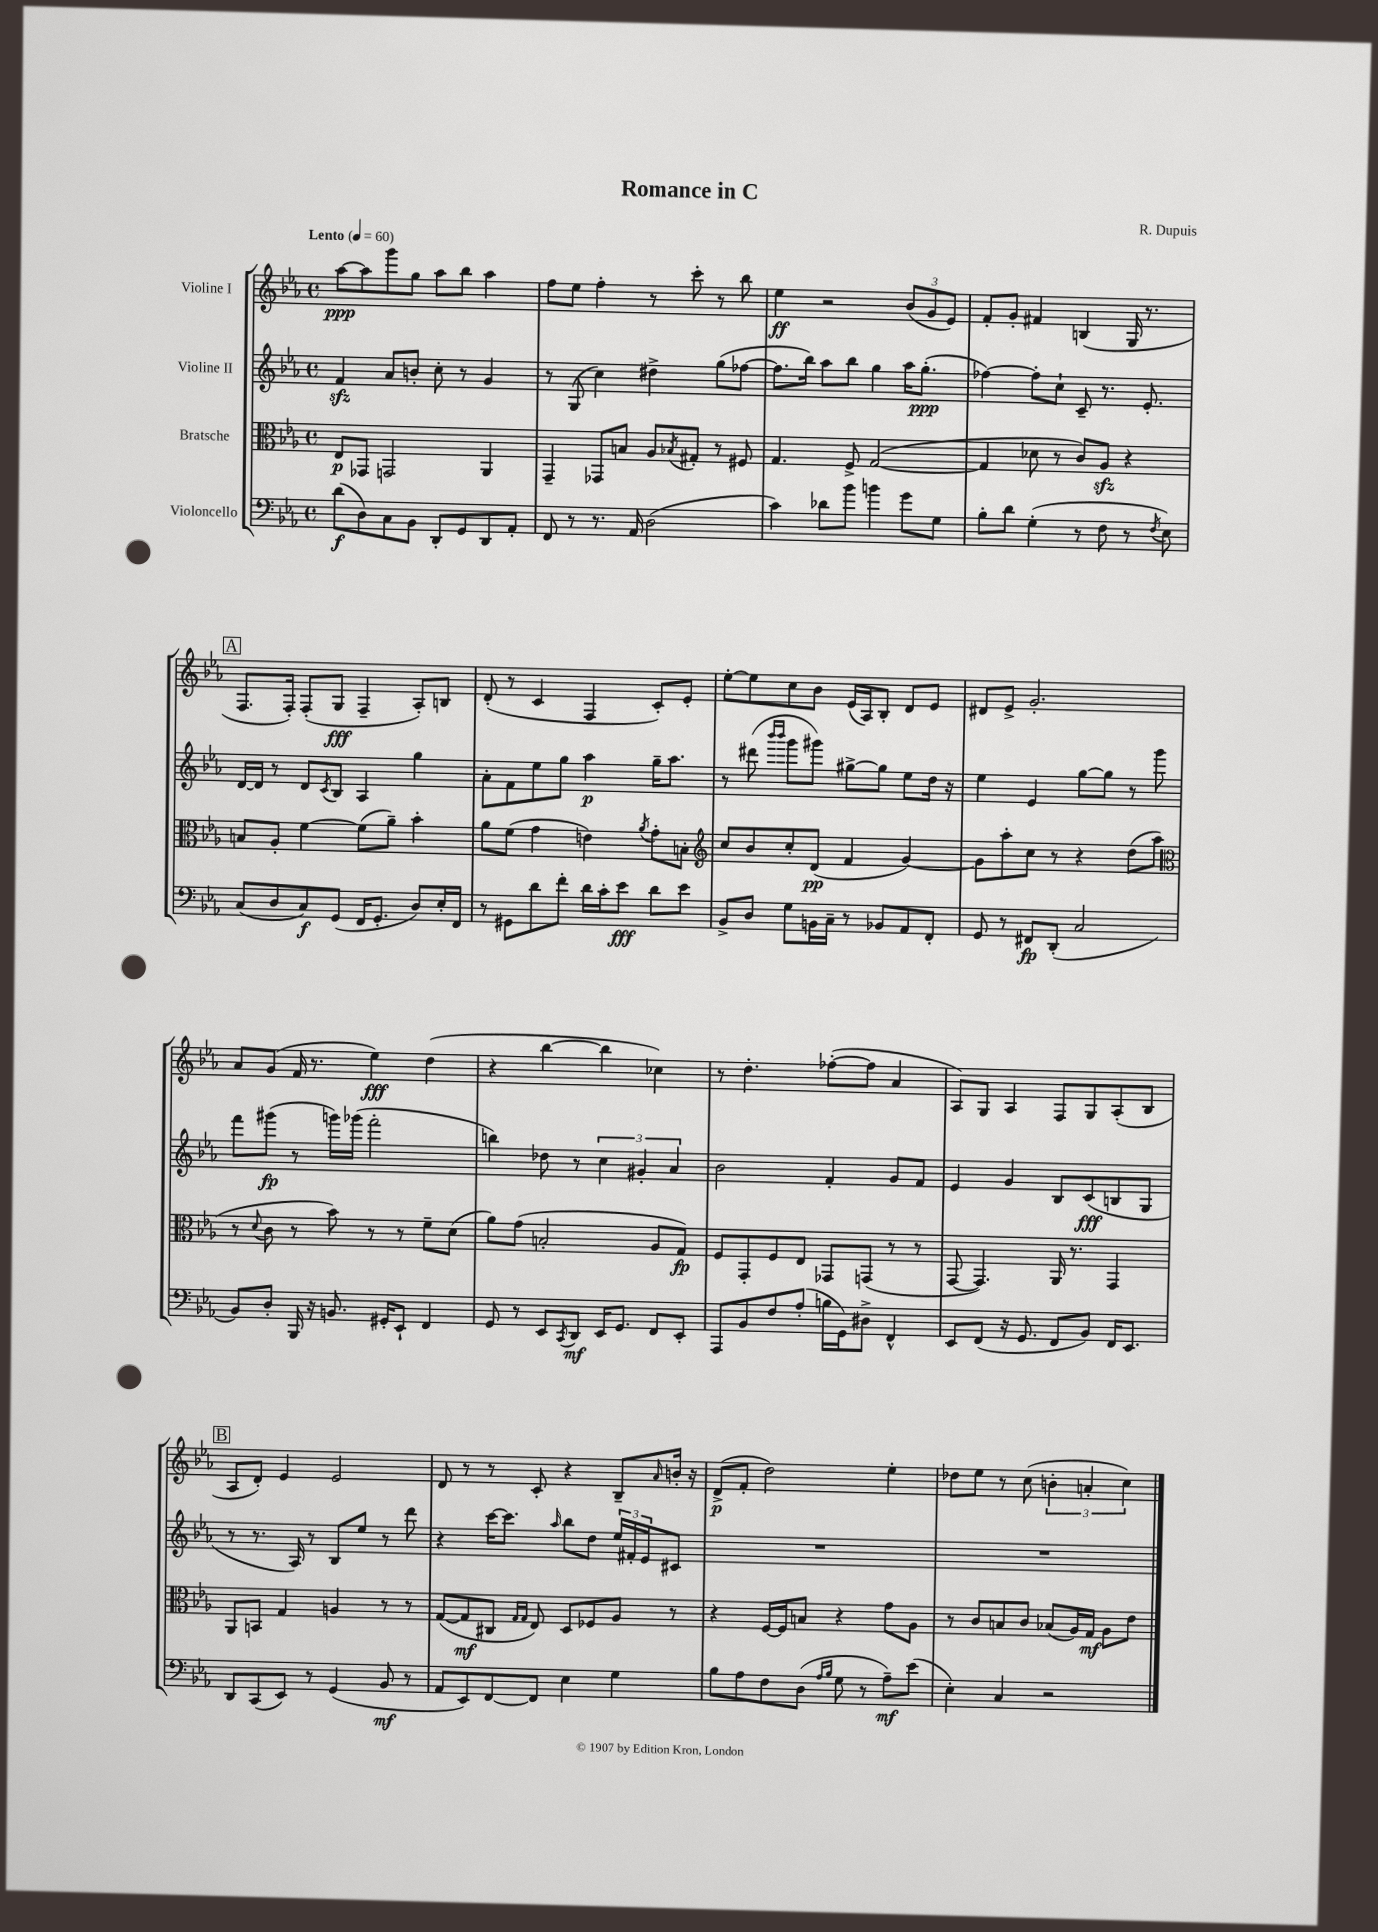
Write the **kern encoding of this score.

**kern	**dynam	**kern	**dynam	**kern	**dynam	**kern	**dynam
*part4	*part4	*part3	*part3	*part2	*part2	*part1	*part1
*staff4	*staff4	*staff3	*staff3	*staff2	*staff2	*staff1	*staff1
*I"Violoncello	*	*I"Bratsche	*	*I"Violine II	*	*I"Violine I	*
*clefF4	*	*clefC3	*	*clefG2	*	*clefG2	*
*k[b-e-a-]	*	*k[b-e-a-]	*	*k[b-e-a-]	*	*k[b-e-a-]	*
*M4/4	*	*M4/4	*	*M4/4	*	*M4/4	*
*met(c)	*	*met(c)	*	*met(c)	*	*met(c)	*
*MM60	*	*MM60	*	*MM60	*	*MM60	*
=1	=1	=1	=1	=1	=1	=1	=1
!	!	!	!	!	!	!LO:TX:a:B:t=Lento	!
(8d\L	f	8E-/L	p	4fzz/	.	[8aa-\L	ppp
8D\)	.	8GG-X/J	.	.	.	8aa-\]	.
8C\	.	2GGn/	.	8a-/L	.	8ggg\	.
8BB-\J	.	.	.	8bn'/J	.	8gg\J	.
8DD'/L	.	.	.	8cc'\	.	8aa-\L	.
8GG/	.	.	.	8r	.	8bb-\J	.
8DD/	.	4AA-/	.	4g/	.	4aa-\	.
8AA-'/J	.	.	.	.	.	.	.
=2	=2	=2	=2	=2	=2	=2	=2
8FF/	.	4GG~/	.	8r	.	8ff\L	.
8r	.	.	.	(8G/	.	8ee-\J	.
8.r	.	8GG-X/L	.	4cc\)	.	4ff'\	.
.	.	8Bn/J	.	.	.	.	.
16AA-/	.	.	.	.	.	.	.
(2D\	.	8A-/L	.	4dd#X^\	.	8r	.
.	.	8qB-X/	.	.	.	.	.
.	.	8G#X'/J	.	.	.	8ccc'\	.
.	.	8r	.	(8gg\L	.	8r	.
.	.	8F#X/	.	[8ff-X\J	.	8bb-\	.
=3	=3	=3	=3	=3	=3	=3	=3
4c\)	.	4.G/	.	8.ff-\L]	.	4ee-\	ff
.	.	.	.	16bb-\Jk)	.	.	.
8d-X\L	.	.	.	8aa-\L	.	2r	.
8b-\J	.	8F^/	.	8bb-\J	.	.	.
4bn\	.	([2G/	.	4gg\	.	.	.
8g\L	.	.	.	16aa-\KL	.	(12b-/L	.
.	.	.	.	(8.gg'\J	ppp	.	.
.	.	.	.	.	.	12g/	.
8G\J	.	.	.	.	.	.	.
.	.	.	.	.	.	12e-/J)	.
=4	=4	=4	=4	=4	=4	=4	=4
8B-'\L	.	4G/]	.	[4ff-X\)	.	8f'/L	.
8d\J	.	.	.	.	.	8g'/J	.
(4G'\	.	8d-X\	.	8ff-'\L]	.	4f#X/	.
.	.	8r	.	8cc`\J	.	.	.
8r	.	8c/L)	.	8c~/	.	(4Bn/	.
8F\	.	8A-zz/J	.	8.r	.	.	.
8r	.	4r	.	.	.	16G/	.
.	.	.	.	8.e-'/	.	8.r	.
8qF/	.	.	.	.	.	.	.
8E-\)	.	.	.	.	.	.	.
!!LO:LB:g=z
!!LO:REH:place=s1:t=A
=5	=5	=5	=5	=5	=5	=5	=5
(8C/L	.	8Bn/L	.	[16d/LL	.	8.F/L	.
.	.	.	.	16d/JJ]	.	.	.
8D/	.	8A-'/J	.	8r	.	.	.
.	.	.	.	.	.	16F'/Jk)	.
8C/)	f	[4f\	.	8d/L	.	(8F'/L	.
.	.	.	.	8qc/	.	.	.
(8GG/J	.	.	.	8B-/J	.	8G/J	fff
16FF/KL	.	(8f\L]	.	4A-/	.	4F~/	.
8.GG'/J	.	.	.	.	.	.	.
.	.	8a-~\J)	.	.	.	.	.
8D/L)	.	4b-'\	.	4gg\	.	8A-'/L)	.
16E-'/L	.	.	.	.	.	8Bn/J	.
16FF/JJ	.	.	.	.	.	.	.
=6	=6	=6	=6	=6	=6	=6	=6
8r	.	8a-\L	.	8a-'\L	.	(8d'/	.
8GG#X\L	.	(8f\J	.	8f\	.	8r	.
8d\	.	4g\	.	8ee-\	.	4c/	.
8f'\J	.	.	.	8gg\J	.	.	.
16d\LL	.	4en\)	.	4aa-\	p	4F/	.
16c'\J	.	.	.	.	.	.	.
8e-\J	fff	.	.	.	.	.	.
.	.	8qa-/	.	.	.	.	.
8d\L	.	8g'\L	.	16gg~\KL	.	8c'/L)	.
.	.	.	.	8.aa-\J	.	.	.
8e-\J	.	8Bn'\J	.	.	.	8e-'/J	.
=7	=7	=7	=7	=7	=7	=7	=7
*	*	*clefG2	*	*	*	*	*
8BB-^/L	.	8cc/L	.	8r	.	[8ee-'\L	.
8D/J	.	8b-/	.	(8ddd#X\	.	8ee-\]	.
.	.	.	.	16qqbbb-/LL	.	.	.
.	.	.	.	16qqbbb-/JJ	.	.	.
8G\L	.	8cc'/	.	8ggg\L	.	8cc\	.
16BBn\L	.	(8d/J	pp	8ggg#X\J)	.	8b-\J	.
16C~\JJ	.	.	.	.	.	.	.
8r	.	4f/	.	[8gg#X^\L	.	(16e-/LL	.
.	.	.	.	.	.	16A-/J)	.
8BB-X/L	.	.	.	8gg#\J]	.	8B-'/J	.
8AA-/	.	[4g/)	.	8ee-\L	.	8d/L	.
8FF'/J	.	.	.	16dd\Jk	.	8e-/J	.
.	.	.	.	16r	.	.	.
=8	=8	=8	=8	=8	=8	=8	=8
8GG/	.	8g\L]	.	4ee-\	.	8d#X/L	.
8r	.	8aa-'\	.	.	.	8e-^/J	.
8FF#X/L	fp	8cc\J	.	4e-/	.	2.g'/	.
(8DD'/J	.	8r	.	.	.	.	.
2C/	.	4r	.	[8gg\L	.	.	.
.	.	.	.	8gg\J]	.	.	.
.	.	(8dd\L	.	8r	.	.	.
.	.	8aa-\J	.	8ggg\	.	.	.
!!LO:LB:g=z
=9	=9	=9	=9	=9	=9	=9	=9
*	*	*clefC3	*	*	*	*	*
8BB-/L)	.	8r	.	8fff\L	.	8a-/L	.
.	.	8qqd/	.	.	.	.	.
8D'/J	.	8c\	.	(8ggg#X\J	fp	(8g/J	.
16BBB-/	.	8r	.	8r	.	16f/	.
16r	.	.	.	.	.	8.r	.
8.BBn/	.	8b-\)	.	16gggn\LL)	.	.	.
.	.	.	.	(16ggg-X\JJ	.	.	.
.	.	8r	.	2fff'\	.	4ee-\)	fff
16GG#X'/KL	.	.	.	.	.	.	.
8EE-`/J	.	8r	.	.	.	.	.
4FF/	.	8f~\L	.	.	.	(4dd\	.
.	.	(8d\J	.	.	.	.	.
=10	=10	=10	=10	=10	=10	=10	=10
8GG/	.	8a-\L)	.	4bbn\)	.	4r	.
8r	.	(8g\J	.	.	.	.	.
8EE-/L	.	2Bn'/	.	8dd-X\	.	[4bb-\	.
8qCC/	.	.	.	.	.	.	.
8DD/J	mf	.	.	8r	.	.	.
16EE-/KL	.	.	.	6cc\	.	4bb-\]	.
8.GG/J	.	.	.	.	.	.	.
.	.	.	.	6g#X'/	.	.	.
8FF/L	.	8A-/L	.	.	.	4cc-X\)	.
.	.	.	.	6a-/	.	.	.
8EE-'/J	.	8G/J)	fp	.	.	.	.
=11	=11	=11	=11	=11	=11	=11	=11
8AAA-/L	.	8F/L	.	2b-\	.	8r	.
8BB-/	.	8GG'/	.	.	.	4.dd'\	.
8F/	.	8F/	.	.	.	.	.
(8A-'/J	.	8E-/J	.	.	.	.	.
16Bn\LL	.	8GG-X/L	.	4f'/	.	([8ff-X'\L	.
16GG\J)	.	.	.	.	.	.	.
8D#X^\J	.	(8GGn/J	.	.	.	8ff-\J]	.
4FF^^/	.	8r	.	8g/L	.	4a-/	.
.	.	8r	.	8f/J	.	.	.
=12	=12	=12	=12	=12	=12	=12	=12
8EE-/L	.	[8GG/	.	4e-/	.	8A-/L)	.
(8FF/J	.	4.GG/])	.	.	.	8G/J	.
16r	.	.	.	4g/	.	4A-/	.
8.GG/	.	.	.	.	.	.	.
8FF/L	.	16AA-/	.	8B-/L	.	8F/L	.
.	.	8.r	.	.	.	.	.
8BB-/J)	.	.	.	(8c/	fff	8G/	.
16FF/KL	.	4GG/	.	8Bn/	.	(8A-'/	.
8.EE-/J	.	.	.	.	.	.	.
.	.	.	.	8G/J	.	8B-/J	.
!!LO:LB:g=z
!!LO:REH:place=s1:t=B
=13	=13	=13	=13	=13	=13	=13	=13
8DD/L	.	8AA-/L	.	8r	.	8A-/L	.
(8CC/	.	8BBn/J	.	8.r	.	8d'/J)	.
8EE-/J)	.	4G/	.	.	.	4e-/	.
.	.	.	.	16A-/)	.	.	.
8r	.	.	.	8r	.	.	.
(4GG/	.	4An/	.	8B-/L	.	2e-/	.
.	.	.	.	8ee-/J	.	.	.
8BB-/	mf	8r	.	8r	.	.	.
8r	.	8r	.	8ddd\	.	.	.
=14	=14	=14	=14	=14	=14	=14	=14
8AA-/L	.	([8G/L	.	4r	.	8d/	.
8EE-/)	.	8G/]	mf	.	.	8r	.
[8FF/	.	8C#X/J	.	[16ccc\KL	.	8r	.
.	.	.	.	8.ccc\J]	.	.	.
.	.	16qqG/LL	.	.	.	.	.
.	.	16qqG/JJ	.	.	.	.	.
8FF/J]	.	8E-/)	.	.	.	8c'/	.
.	.	.	.	16qqaa-/	.	.	.
4E-\	.	8D/L	.	8bb-\L	.	4r	.
.	.	8F-X/	.	8dd\J	.	.	.
4G\	.	8A-/J	.	24ee-/LL	.	8B-~/L	.
.	.	.	.	24f#X'/	.	.	.
.	.	.	.	24e-/J	.	.	.
.	.	.	.	.	.	16qqa-/	.
.	.	8r	.	8c#X/J	.	16bn'/Jk	.
.	.	.	.	.	.	16r	.
=15	=15	=15	=15	=15	=15	=15	=15
8B-\L	.	4r	.	1r	.	(8d^/L	p
8A-\	.	.	.	.	.	8f'/J	.
8F\	.	[16F/LL	.	.	.	2dd\)	.
.	.	16F/J]	.	.	.	.	.
(8D\J	.	8Bn/J	.	.	.	.	.
16qqA-/LL	.	.	.	.	.	.	.
16qqB-/JJ	.	.	.	.	.	.	.
8G\	.	4r	.	.	.	.	.
8r	.	.	.	.	.	.	.
8A-~\L)	mf	8g\L	.	.	.	4ee-'\	.
(8e-\J	.	8A-\J	.	.	.	.	.
=16	=16	=16	=16	=16	=16	=16	=16
4E-'\)	.	8r	.	1r	.	8dd-X\L	.
.	.	8c/L	.	.	.	8ee-\J	.
4C/	.	8Bn/	.	.	.	8r	.
.	.	8c/J	.	.	.	(8cc\	.
2r	.	(8B-X/L	.	.	.	6bn'\	.
.	.	16A-/L)	.	.	.	.	.
.	.	.	.	.	.	6an'/	.
.	.	16G/JJ	mf	.	.	.	.
.	.	8A-\L	.	.	.	.	.
.	.	.	.	.	.	6cc\)	.
.	.	8e-\J	.	.	.	.	.
==	==	==	==	==	==	==	==
*-	*-	*-	*-	*-	*-	*-	*-
